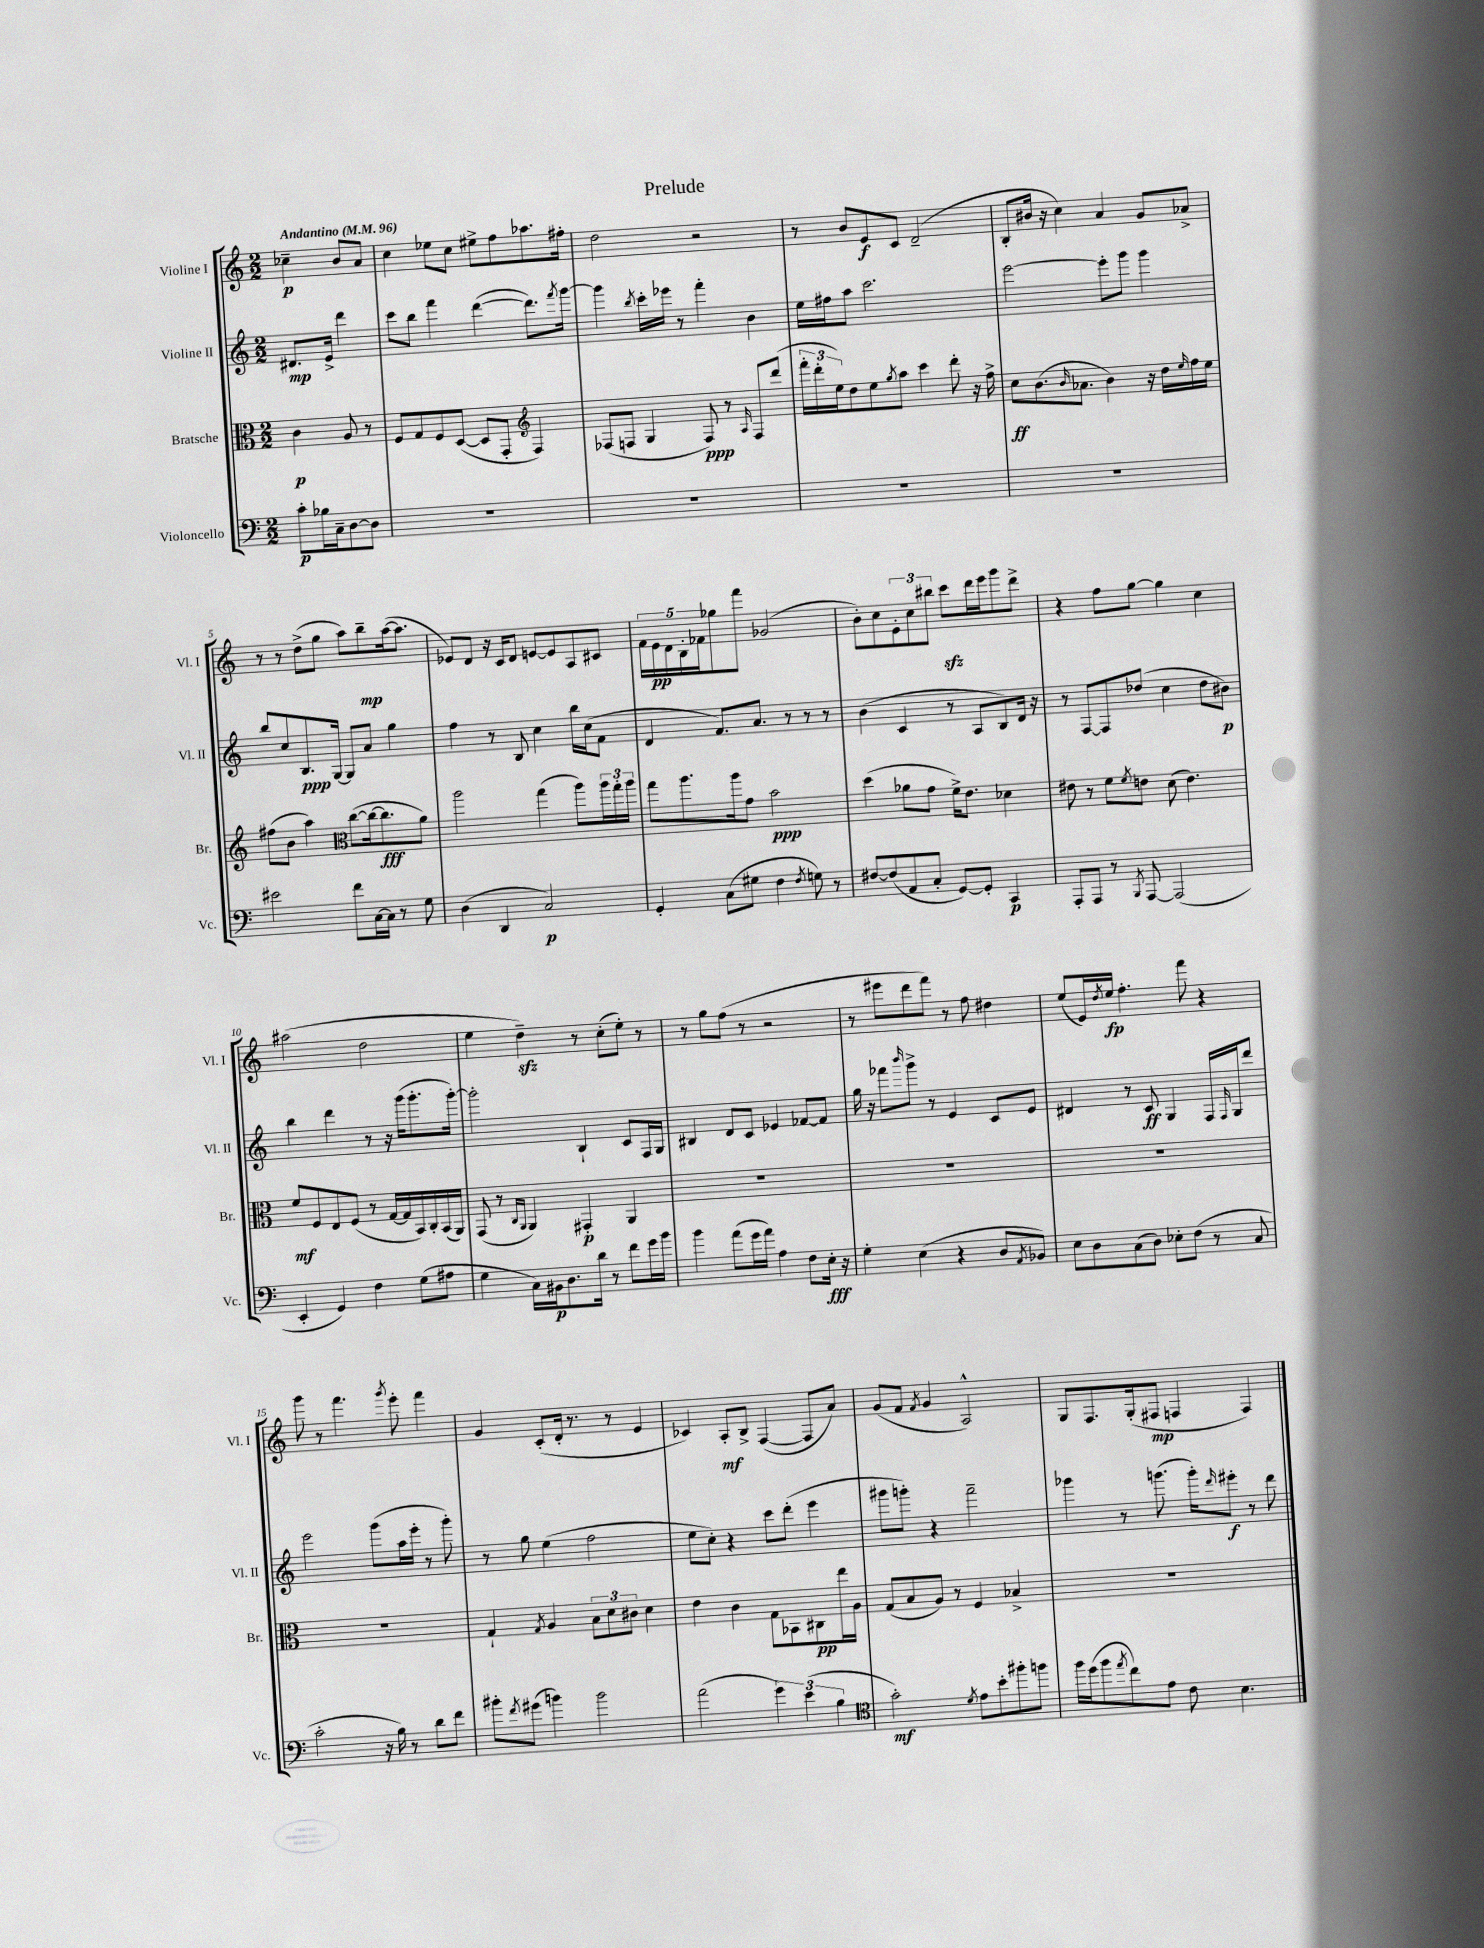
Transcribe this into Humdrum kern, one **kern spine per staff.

**kern	**dynam	**kern	**dynam	**kern	**dynam	**kern	**dynam
*part4	*part4	*part3	*part3	*part2	*part2	*part1	*part1
*staff4	*staff4	*staff3	*staff3	*staff2	*staff2	*staff1	*staff1
*I"Violoncello	*	*I"Bratsche	*	*I"Violine II	*	*I"Violine I	*
*I'Vc.	*	*I'Br.	*	*I'Vl. II	*	*I'Vl. I	*
*clefF4	*	*clefC3	*	*clefG2	*	*clefG2	*
*k[]	*	*k[]	*	*k[]	*	*k[]	*
*M2/2	*	*M2/2	*	*M2/2	*	*M2/2	*
*MM96	*	*MM96	*	*MM96	*	*MM96	*
=	=	=	=	=	=	=	=
!	!	!	!	!	!	!LO:TX:a:B:t=Andantino	!
8c'\L	p	4c\	p	8.d#X/L	mp	4cc-X~\	p
16B-X\L	.	.	.	.	.	.	.
16C~\J	.	.	.	16e^/Jk	.	.	.
[8D\	.	8A/	.	4ddd\	.	8b/L	.
8D\J]	.	8r	.	.	.	8a/J	.
=1	=1	=1	=1	=1	=1	=1	=1
1r	.	8F/L	.	8ccc\L	.	4cc\	.
.	.	8G/	.	8bb\J	.	.	.
.	.	8F/	.	4fff\	.	8ee-X\L	.
.	.	([8D/J	.	.	.	8cc\J	.
.	.	8D/L]	.	([4ddd\	.	8ee#X^\L	.
.	.	8GG'/J	.	.	.	8ff\	.
*	*	*clefG2	*	*	*	*	*
.	.	4F/)	.	8.ddd\L])	.	8.aa-X\	.
.	.	.	.	8qfff/	.	.	.
.	.	.	.	[16ggg\Jk	.	16ff#X'\Jk	.
=2	=2	=2	=2	=2	=2	=2	=2
1r	.	(8F-X/L	.	4ggg\]	.	2dd\	.
.	.	8Fn/J	.	.	.	.	.
.	.	.	.	8qbb/	.	.	.
.	.	4G/	.	16ccc'\LL	.	.	.
.	.	.	.	16eee-X\JJ	.	.	.
.	.	.	.	8r	.	.	.
.	.	8F/)	ppp	4fff'\	.	2r	.
.	.	8r	.	.	.	.	.
.	.	16qqA/	.	.	.	.	.
.	.	8F/L	.	4b\	.	.	.
.	.	(8ddd/J	.	.	.	.	.
=3	=3	=3	=3	=3	=3	=3	=3
1r	.	24fff'\LL	.	16ee\LL	.	8r	.
.	.	24ddd'\	.	.	.	.	.
.	.	.	.	16ff#X\J	.	.	.
.	.	24ee\J)	.	.	.	.	.
.	.	8dd\	.	8aa\J	.	8b/L	.
.	.	8ee\	.	2.ccc\	.	8e/	f
.	.	8qgg/	.	.	.	.	.
.	.	8aa\J	.	.	.	8c/J	.
.	.	4ccc\	.	.	.	(2d~/	.
.	.	8ddd'\	.	.	.	.	.
.	.	16r	.	.	.	.	.
.	.	16ff^\	.	.	.	.	.
=4	=4	=4	=4	=4	=4	=4	=4
1r	.	8cc\L	ff	[2eee\	.	8B'/L	.
.	.	(8.b\	.	.	.	16b#X/Jk	.
.	.	.	.	.	.	16r	.
.	.	.	.	.	.	4cc\)	.
.	.	16qqb/	.	.	.	.	.
.	.	8.a-X\J	.	.	.	.	.
.	.	4b\)	.	8eee'\L]	.	4a/	.
.	.	.	.	8ggg\J	.	.	.
.	.	16r	.	4ggg\	.	8g/L	.
.	.	16dd\LL	.	.	.	.	.
.	.	16qqee/	.	.	.	.	.
.	.	16ff\	.	.	.	8a-X^/J	.
.	.	16ee\JJ	.	.	.	.	.
!!LO:LB:g=z
=5	=5	=5	=5	=5	=5	=5	=5
2e#X\	.	(8ff#X\L	.	8bb/L	.	8r	.
.	.	8b\J	.	8cc/	.	8r	.
.	.	4aa\)	.	8.B/	ppp	(8dd^\L	.
.	.	.	.	.	.	8gg\J	.
.	.	.	.	[16G/Jk	.	.	.
*	*	*clefC3	*	*	*	*	*
8f\L	.	([8cc\L	.	8G/L]	.	8aa\L)	.
[16C\L	.	16cc\k_	.	8a/J	.	8bb~\	mp
16C\JJ]	.	8.cc\]	fff	.	.	.	.
8r	.	.	.	4gg\	.	([16aa\k	.
.	.	.	.	.	.	8.aa\J]	.
8G\	.	8a\J)	.	.	.	.	.
=6	=6	=6	=6	=6	=6	=6	=6
(4D\	.	2aa\	.	4ff\	.	8e-X/L)	.
.	.	.	.	.	.	8d/J	.
4DD/	.	.	.	8r	.	16r	.
.	.	.	.	.	.	16c/KL	.
.	.	.	.	8B/	.	8d/J	.
2C/)	p	(4gg\	.	4cc\	.	[8en/L	.
.	.	.	.	.	.	8e/]	.
.	.	8aa\L)	.	16bb\LL	.	8A/	.
.	.	.	.	(16cc\J	.	.	.
.	.	24aa\L	.	8f\J	.	8c#X/J	.
.	.	24gg'\	.	.	.	.	.
.	.	24aa\JJ	.	.	.	.	.
=7	=7	=7	=7	=7	=7	=7	=7
4GG'/	.	8gg\L	.	4d/	.	20f\LL	.
.	.	.	.	.	.	20e\	pp
.	.	.	.	.	.	20d\	.
.	.	8.aa\	.	.	.	.	.
.	.	.	.	.	.	20B'\	.
.	.	.	.	.	.	20f-X\J	.
(8C\L	.	.	.	8.f/L)	.	8gg-X\	.
.	.	16aa\k	.	.	.	.	.
8G#X\J	.	8g\J	.	.	.	8fff\J	.
.	.	.	.	8.a/J	.	.	.
4F\	.	2b\	ppp	.	.	(2g-X/	.
.	.	.	.	8r	.	.	.
8qF/	.	.	.	.	.	.	.
8Gn\)	.	.	.	8r	.	.	.
8r	.	.	.	8r	.	.	.
=8	=8	=8	=8	=8	=8	=8	=8
[8F#X/L	.	(4dd\	.	(4b\	.	8b'\L)	.
(8F#/]	.	.	.	.	.	8cc\	.
8AA/	.	8a-X\L	.	4c/	.	12e'\	.
.	.	.	.	.	.	12cc\	.
8C'/J	.	8g\J	.	.	.	.	.
.	.	.	.	.	.	12bb#X\J	.
[8GG/L)	.	16f^\KL)	.	8r	.	8ccczz\L	.
.	.	8.e\J	.	.	.	.	.
8GG'/J]	.	.	.	8A/L	.	16ddd\L	.
.	.	.	.	.	.	16eee\J	.
4CC/	p	4d-X\	.	8B/)	.	8ggg\	.
.	.	.	.	16d/Jk	.	8ddd^\J	.
.	.	.	.	16r	.	.	.
=9	=9	=9	=9	=9	=9	=9	=9
8AAA'/L	.	8e#X\	.	8r	.	4r	.
8AAA/J	.	8r	.	[8F/L	.	.	.
8r	.	8f\L	.	8F/]	.	8ff\L	.
8qBBB/	.	8qf/	.	.	.	.	.
[8AAA/	.	8en\J	.	(8dd-X/J	.	[8gg\J	.
(2AAA/]	.	(8d\	.	4cc\	.	4gg\]	.
.	.	4.e\)	.	.	.	.	.
.	.	.	.	8dd-\L	.	4cc\	.
.	.	.	.	8b#X\J)	p	.	.
!!LO:LB:g=z
=10	=10	=10	=10	=10	=10	=10	=10
4EE'/	.	8f/L	mf	4bb\	.	(2aa#X\	.
.	.	8F/	.	.	.	.	.
4GG/)	.	8E/	.	4ddd\	.	.	.
.	.	(8F/J	.	.	.	.	.
4F\	.	8r	.	8r	.	2dd\	.
.	.	[16G/LL	.	16r	.	.	.
.	.	16G/]	.	(16ggg\KL	.	.	.
(8G\L	.	16BB/)	.	8.ggg'\	.	.	.
.	.	16C'/	.	.	.	.	.
8A#X\J	.	(16BB/	.	.	.	.	.
.	.	16AA/JJ)	.	[16ggg'\Jk)	.	.	.
=11	=11	=11	=11	=11	=11	=11	=11
4G\	.	(8GG/	.	2ggg'\]	.	4ee\	.
.	.	8r	.	.	.	.	.
.	.	16qqC/LL	.	.	.	.	.
.	.	16qqAA/JJ	.	.	.	.	.
16C\LL)	.	4AA/)	.	.	.	4ddzz~\)	.
16BB#X\J	p	.	.	.	.	.	.
8.D\	.	.	.	.	.	.	.
.	.	4GG#X'/	p	4B`/	.	8r	.
16d\Jk	.	.	.	.	.	.	.
8r	.	.	.	.	.	(8cc'\L	.
8f\L	.	4AA/	.	8c/L	.	8ee'\J)	.
16g\L	.	.	.	16F/L	.	8r	.
16b\JJ	.	.	.	16G/JJ	.	.	.
=12	=12	=12	=12	=12	=12	=12	=12
4b\	.	1r	.	4B#X/	.	8r	.
.	.	.	.	.	.	8gg\L	.
(8a\L	.	.	.	8d/L	.	(8ff\J	.
16g\L	.	.	.	8c/J	.	8r	.
16a\JJ)	.	.	.	.	.	.	.
4A\	.	.	.	4e-X/	.	2r	.
8F\L	.	.	.	[8f-X/L	.	.	.
16E'\Jk	fff	.	.	8f-/J]	.	.	.
16r	.	.	.	.	.	.	.
=13	=13	=13	=13	=13	=13	=13	=13
4G'\	.	1r	.	16gg\	.	8r	.
.	.	.	.	16r	.	.	.
.	.	.	.	8fff-X\L	.	8eee#X\L	.
.	.	.	.	16qqbbb/	.	.	.
(4E\	.	.	.	8ggg^\J	.	8ddd\	.
.	.	.	.	8r	.	8fff\J)	.
4r	.	.	.	4e/	.	8r	.
.	.	.	.	.	.	8ff\	.
8D/L	.	.	.	8c/L	.	4dd#X\	.
8qAA/	.	.	.	.	.	.	.
8BB-X/J)	.	.	.	8e/J	.	.	.
=14	=14	=14	=14	=14	=14	=14	=14
8E\L	.	1r	.	4d#X/	.	(8ee/L	.
8D\	.	.	.	.	.	16e/L)	.
.	.	.	.	.	.	8qdd/	.
.	.	.	.	.	.	16ee/JJ	fp
(8C\	.	.	.	8r	.	4.ff'\	.
8D\J)	.	.	.	8c/	ff	.	.
8E-X'\L	.	.	.	4G/	.	.	.
(8F\J	.	.	.	.	.	8fff\	.
8r	.	.	.	16F/LL	.	4r	.
.	.	.	.	16qqF/	.	.	.
.	.	.	.	16G/J	.	.	.
8C/	.	.	.	8ddd/J	.	.	.
!!LO:LB:g=z
=15	=15	=15	=15	=15	=15	=15	=15
2c'\	.	1r	.	2eee\	.	8ggg\	.
.	.	.	.	.	.	8r	.
.	.	.	.	.	.	4.fff\	.
16r	.	.	.	(8ggg\L	.	.	.
16B\)	.	.	.	.	.	.	.
.	.	.	.	.	.	8qggg/	.
8r	.	.	.	16aa\L	.	8eee'\	.
.	.	.	.	16eee'\JJ	.	.	.
8d\L	.	.	.	8r	.	4fff\	.
8f\J	.	.	.	8ggg'\)	.	.	.
=16	=16	=16	=16	=16	=16	=16	=16
8b#X'\L	.	4G`/	.	8r	.	4g/	.
8qf/	.	.	.	.	.	.	.
(8g#X\J	.	.	.	8gg\	.	.	.
.	.	8qG/	.	.	.	.	.
4bn\)	.	4A/	.	(4ee\	.	(8c'/L	.
.	.	.	.	.	.	16d'/Jk	.
.	.	.	.	.	.	8.r	.
2b\	.	12B\L	.	2ff\	.	.	.
.	.	12d\	.	.	.	.	.
.	.	.	.	.	.	8r	.
.	.	12c#X\J	.	.	.	.	.
.	.	4d\	.	.	.	4e/	.
=17	=17	=17	=17	=17	=17	=17	=17
(2a\	.	4e\	.	8ee\L	.	4c-X/)	.
.	.	.	.	8cc'\J)	.	.	.
.	.	4c\	.	4r	.	8A'/L	mf
.	.	.	.	.	.	8B^/J	.
6g\)	.	8G\L	.	8ccc\L	.	([4F/	.
.	.	8BB-X\	.	(8ddd'\J	.	.	.
(6e\	.	.	.	.	.	.	.
.	.	8C#X\	pp	4eee\	.	8F/L]	.
6B\	.	.	.	.	.	.	.
.	.	16ee\L	.	.	.	8a/J)	.
.	.	16A\JJ	.	.	.	.	.
=18	=18	=18	=18	=18	=18	=18	=18
*clefC4	*	*	*	*	*	*	*
2g'\)	mf	(8G/L	.	8ggg#X\L	.	(8g/L	.
.	.	8B/	.	8gggn'\J)	.	8f/J	.
.	.	.	.	.	.	8qf/	.
.	.	8A/J)	.	4r	.	4g/	.
.	.	8r	.	.	.	.	.
8qd/	.	.	.	.	.	.	.
8e\L	.	4F/	.	2fff~\	.	2A^^/)	.
8b'\	.	.	.	.	.	.	.
8ff#X'\	.	4B-X^/	.	.	.	.	.
8ffn\J	.	.	.	.	.	.	.
=19	=19	=19	=19	=19	=19	=19	=19
16ff\LL	.	1r	.	4ggg-X\	.	8G/L	.
(16dd\J	.	.	.	.	.	.	.
8ff\	.	.	.	.	.	8.F/	.
8qee/	.	.	.	.	.	.	.
8cc\)	.	.	.	8r	.	.	.
.	.	.	.	.	.	(16G'/k	.
8e\J	.	.	.	(8.gggn\	.	8F#X/J	mp
8c\	.	.	.	.	.	4Fn/	.
.	.	.	.	16ggg'\KL)	.	.	.
.	.	.	.	16qqddd/	.	.	.
4.B\	.	.	.	8eee#X'\J	f	.	.
.	.	.	.	8r	.	4F/)	.
.	.	.	.	8ddd\	.	.	.
==	==	==	==	==	==	==	==
*-	*-	*-	*-	*-	*-	*-	*-
